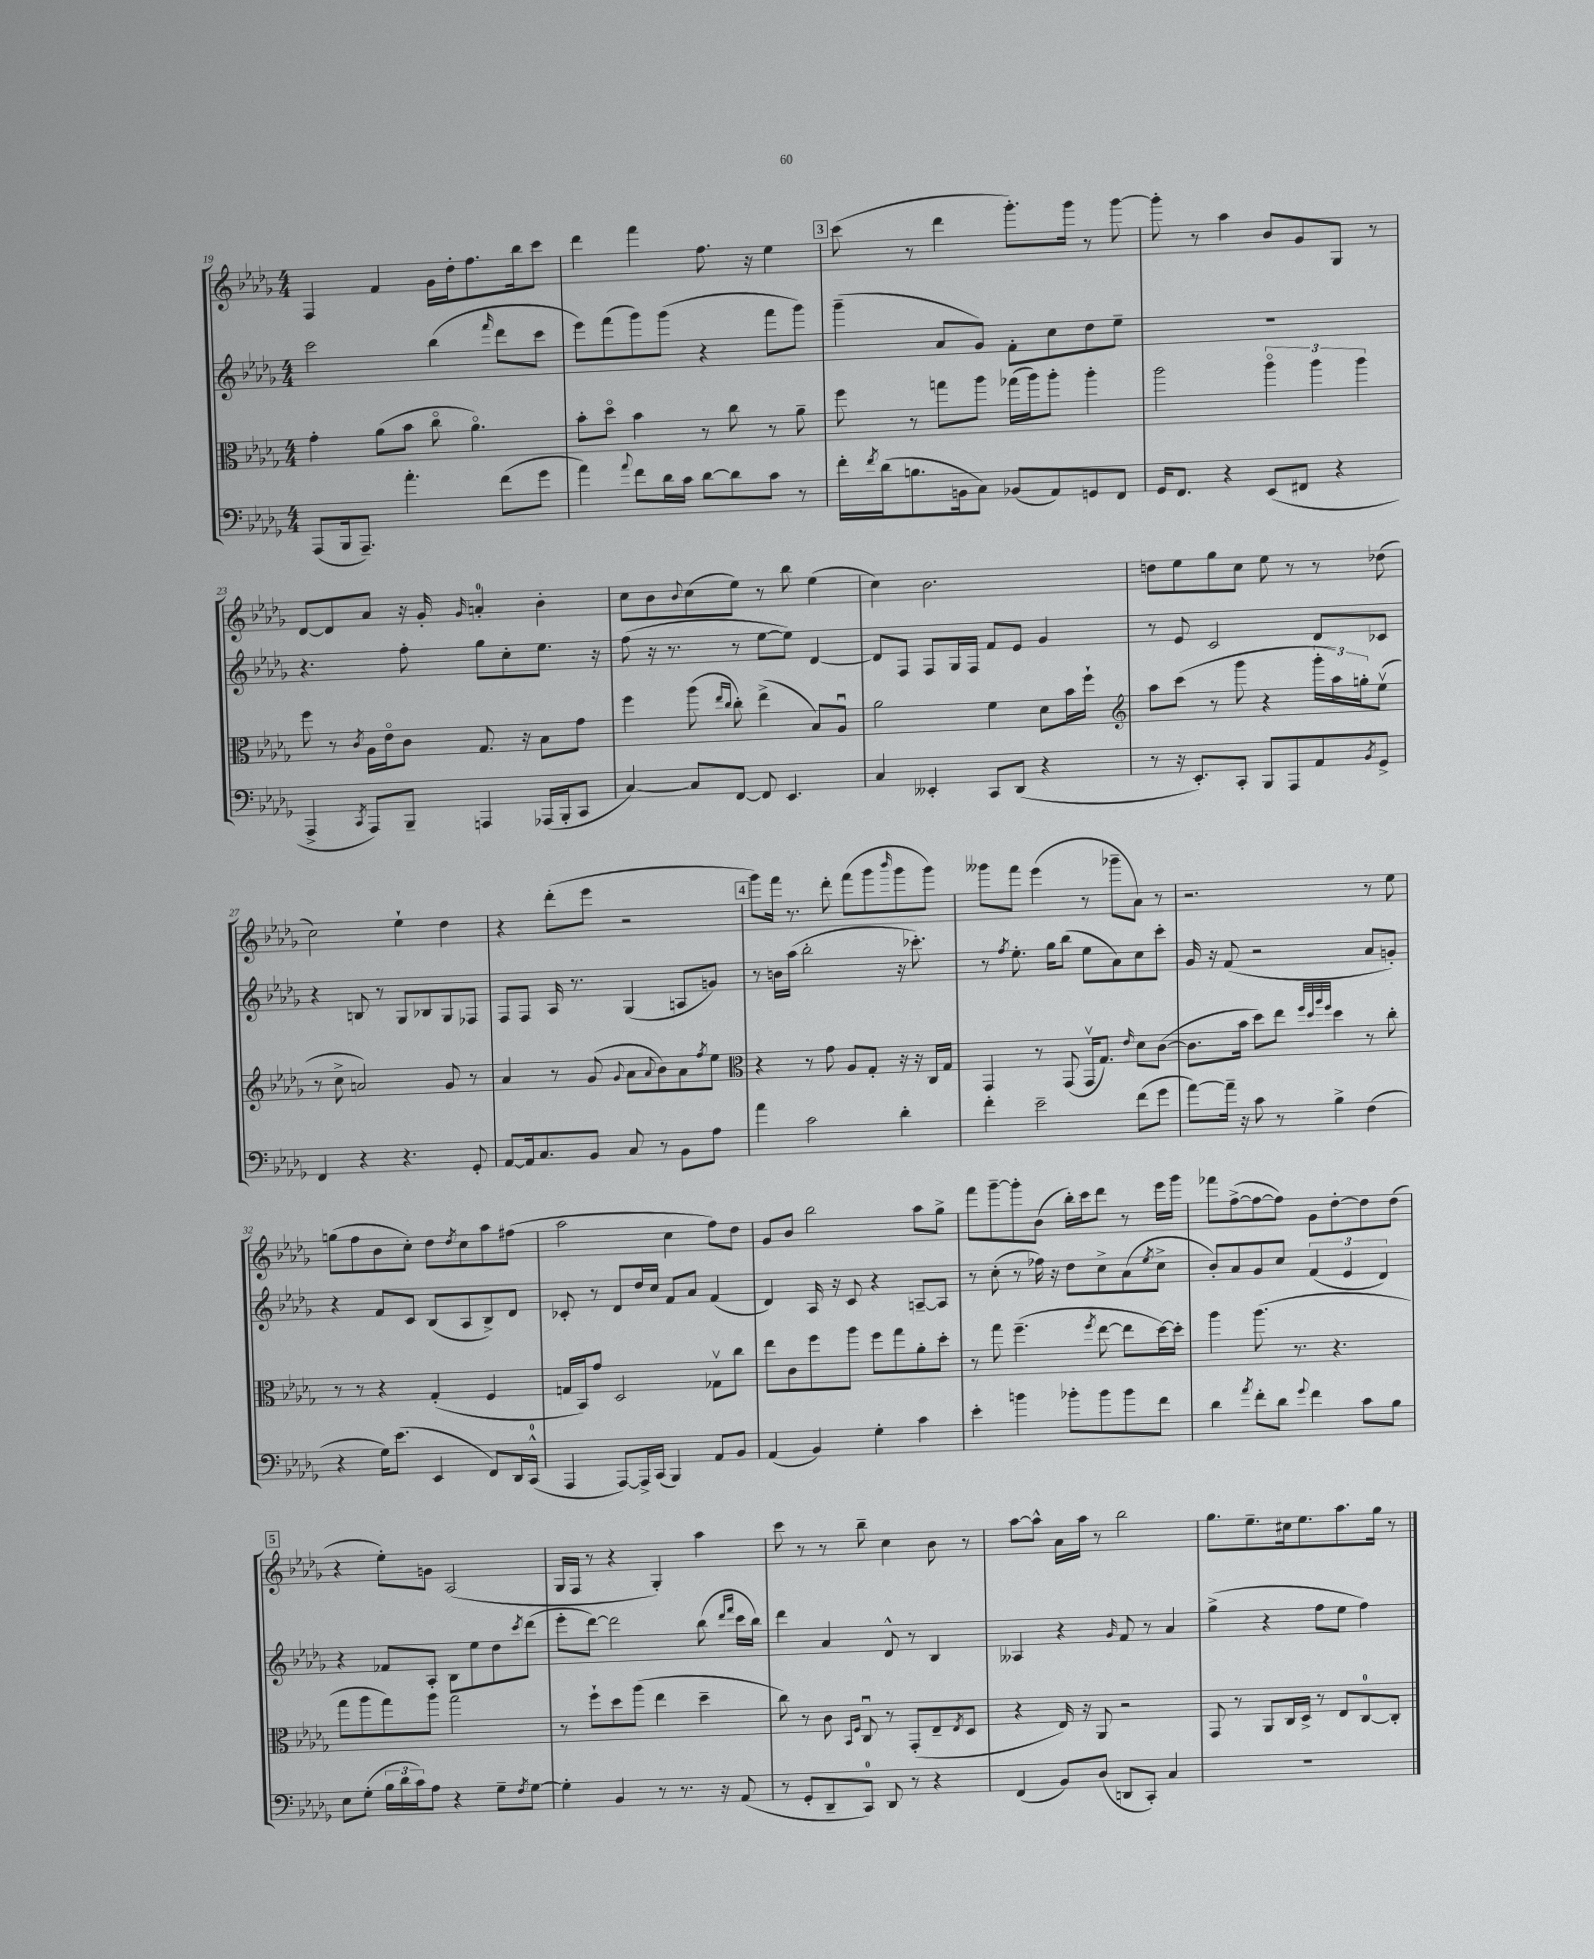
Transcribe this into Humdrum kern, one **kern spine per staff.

**kern	**kern	**kern	**kern
*staff4	*staff3	*staff2	*staff1
*clefF4	*clefC3	*clefG2	*clefG2
*k[b-e-a-d-g-]	*k[b-e-a-d-g-]	*k[b-e-a-d-g-]	*k[b-e-a-d-g-]
*M4/4	*M4/4	*M4/4	*M4/4
(8AAA-	4g-'	2ccc	4F
16BBB-	.	.	.
8.AAA-~)	.	.	.
.	(8a-	.	4f
4.a-'	8b-	.	.
.	8cco	(4bb-	16g-
.	.	.	16dd-'
.	4.a-o)	.	8.ff
.	.	16qqfff	.
(8f	.	8ddd-	.
.	.	.	16bb-
8g-	.	8ccc	8ccc
=	=	=	=
4a-)	8b-'	8eee-)	4ddd-
.	8dd-o	(8fff	.
8qqa-	.	.	.
8f	4b-	8ggg-)	4fff
16d-	.	(8ggg-	.
16c	.	.	.
[8d-	8r	4r	8.ff
8d-]	8cc	.	.
.	.	.	16r
8c	8r	8fff	4ee-
8r	8a-~	8ggg-)	.
=	=	=	=
16f'	8ff	(4ggg-~	(8ccc
8qf	.	.	.
(16d-	.	.	.
8.B	8r	.	8r
.	8gg	8a-	4ddd-
16BB	.	.	.
8C)	8aa-	8g-)	.
(8BB-	(16gg-	8f'	8.ggg-')
.	16aa-)	.	.
8AA-)	8aa-'	8cc	.
.	.	.	16ggg-
8GG	4aa-'	8dd-	8r
8FF	.	8ee-~	[8ggg-
=	=	=	=
16GG-	2aa-	1r	8ggg-']
8.FF	.	.	.
.	.	.	8r
4r	.	.	4aa-
(8EE-	6aa-o	.	8b-
8FF#	.	.	8g-
.	6aa-	.	.
4r	.	.	8G-
.	6aa-	.	.
.	.	.	8r
=	=	=	=
4AAA-^	8ff	4.r	[8d-
.	8r	.	8d-]
8qCC	8qc	.	.
8AAA-)	16A-	.	8a-
.	16e-o	.	.
8BBB-~	8c	8ff'	16r
.	.	.	16g-'
.	.	.	16qqg-
4AAA	8.G-	8gg-	4a'
.	.	8cc'	.
.	16r	.	.
(16AAA-	8B-	8.ee-	4b-'
16BBB-'	.	.	.
8CC	8g-	.	.
.	.	16r	.
=	=	=	=
[4C)	4ff	(8ff	8cc
.	.	16r	8b-
.	.	8.r	.
.	.	.	8qqb-
8C]	(8aa-	.	(8cc
.	16qqee-	.	.
.	16qqcc	.	.
[8FF	8cc')	8r	8ee-)
8FF]	(4ee-^	[8ee-	8r
4.EE-	.	8ee-])	8bb-
.	8B-)	[4d-	(4ee-
.	8A-u	.	.
=	=	=	=
4C	2a-	8d-]	4cc)
.	.	8F	.
4EE--'	.	8F	2.b-
.	.	16G-	.
.	.	16F	.
8CC	4f	8f	.
(8DD-	.	8e-	.
4r	8d-	4g-	.
.	16b-	.	.
.	16ff`	.	.
=	=	=	=
*	*clefG2	*	*
8r	8aa-	8r	8dd
16r	(8ccc	8e-	8ee-
8.EE-')	.	.	.
.	8r	2c	8gg-
8CC'	8ggg-	.	8cc
8BBB-	4r	.	8ee-
8AAA-	.	.	8r
8AA-	24ggg-'	8d-	8r
.	24aa-)	.	.
.	24gg'	.	.
8qBB-	.	.	.
8GG-^	(8ee-v	8c-	(8dd-
=	=	=	=
4FF	8r	4r	2cc)
.	8cc^	.	.
4r	2a)	8B	.
.	.	8r	.
4.r	.	8G-	4ee-`
.	.	8B-	.
.	8g-	8G-	4dd-
8GG-'	8r	8F-	.
=	=	=	=
[8AA-	4a-	8F	4r
16AA-]	.	8F	.
8.C	.	.	.
.	8r	16A-	(8ddd-'
.	.	8.r	.
8BB-	(8g-	.	8eee-
.	8qqg-	.	.
8C	8a-	(4G-	2r
.	8qqa-	.	.
8r	8b-)	.	.
8BB-	8a-	8A	.
.	8qff	.	.
8A-	8ee-	8g)	.
=	=	=	=
*	*clefC3	*	*
4a-	4r	8r	8ggg-)
.	.	16b	16fff
.	.	(16aa-	8.r
2c	8r	2bb-'	.
.	8g-	.	8ddd-'
.	8A-	.	(8fff
.	8G-'	.	8ggg-
.	.	.	16qqbbb-
4d-'	16r	16r	8ggg-
.	16r	8.ccc-')	.
.	16C	.	8ggg-)
.	16G-	.	.
=	=	=	=
4f'	4GG-	8r	8ggg--
.	.	8qff	.
.	.	8.ee-'	8fff
2e-~	8r	.	(4eee-
.	.	16gg-	.
.	(8GG-	(8bb-	.
.	16GG-v	8ee-	8r
.	8.G-)	.	.
.	.	8a-)	8ggg-~
.	16qqe-	.	.
(8f	8d-	8cc	8a-)
8g-	([8c	8ccc'	8r
=	=	=	=
[8a-)	8.c]	16g-	2.r
.	.	16r	.
16a-~]	.	(8f	.
16r	16b-	.	.
8c	8dd-)	2r	.
8r	8ee-	.	.
.	32qqff	.	.
.	32qqdd-	.	.
.	32qqaa-	.	.
.	32qqff	.	.
4B-^	4dd-	.	.
(4F	8r	8a-	8r
.	8cc'	8g')	8ee-
=	=	=	=
4r	8r	4r	(8gg
.	8r	.	8ff
16G-)	4r	8f	8b-
(8.e-	.	.	.
.	.	8c	8cc')
4EE-	(4G-'	(8B-	8dd-
.	.	.	8qdd-
.	.	8A-	8cc
8FF)	4F	8B-^)	8aa-
16DD-	.	8d-	(8ff#
(16CC^^	.	.	.
=	=	=	=
4AAA-	16G	8c-'	2aa-
.	16BB-)	.	.
.	8g-	8r	.
[8AAA-)	2D-	8d-	.
16AAA-^]	.	16dd-	.
(16CC	.	16cc	.
4BBB-)	.	8f	4cc
.	.	8a-	.
8AA-	8G-v	(4f	8ff)
8BB-	8cc	.	8dd-
=	=	=	=
(4AA-	8ee-	4d-)	8g-
.	8c	.	8b-
4BB-)	8ff	16A-	2bb-
.	.	16r	.
.	8aa-	8c	.
4G-'	8ff	4r	.
.	8gg-	.	.
4c	8a-'	[8A~	8aa-
.	8dd-'	8A]	8gg-^
=	=	=	=
4e-'	8r	8r	8fff
.	8gg-	(8cc'	[8ggg-~
4b	(4.ff~	8r	8ggg-']
.	.	16ff-)	(8b-
.	.	16r	.
8b-'	.	8dd-	16bb-')
.	.	.	16ccc
.	8qff	.	.
8b-	[8ee-	8cc^	8ddd-
8b-	8ee-]	(8a-	8r
.	.	8qee-	.
8f	[16dd-)	8cc^	16eee-
.	16dd-']	.	16ggg-
=	=	=	=
4d-	4aa-	8b-')	8fff-
.	.	8a-	([8ff^
8qa-	.	.	.
8f'	(8.aa-	8g-	8ff_
8d-	.	8cc	8ff])
.	8.r	.	.
8qqg-	.	.	.
4f	.	(6f	8g-
.	4.r	.	[8dd-'
.	.	6e-	.
8c	.	.	8dd-]
.	.	6d-)	.
8B-	.	.	(8dd-
=	=	=	=
8E-	8gg-	4r	4r
(8G-'	8aa-	.	.
24B-	8gg-)	8f-	8ee-')
24d-	.	.	.
24c)	.	.	.
8A-	8aa-	8A-'	8g
4r	2gg-	8B-	(2A-
.	.	8ee-	.
8G-~	.	8dd-	.
8qF	.	8qccc	.
[8G-	.	(8ddd-	.
=	=	=	=
4G-']	8r	8eee-'	16G-
.	.	.	16F
.	8ff`	[8ddd-)	8r
4BB-	8dd-	2ddd-]	4r
.	(8aa-	.	.
8r	4ee-	.	4G-')
8.r	.	.	.
.	4dd-~	(8bb-	4aa-
16r	.	.	.
.	.	16qqddd-	.
.	.	16qqfff	.
(8AA-	.	16ccc	.
.	.	16bb-)	.
=	=	=	=
8r	8cc)	4ddd-	8ccc
8GG-'	8r	.	8r
8DD-~	8c	4a-	8r
.	16qqBB-	.	.
.	16qqF	.	.
8CC)	8Cu	.	8bb-~
8DD-	8r	8d-^^	4cc
8r	(8GG-'	8r	.
4r	8E-~	4B-	8b-
.	8qE-	.	.
.	8D-	.	8r
=	=	=	=
(4FF	4r	4A--	[8aa-
.	.	.	8aa-^^]
8BB-)	16E-)	4r	16a-
.	16r	.	16aa-
(8D-	8AA-	.	8r
.	.	16qqg-	.
8DD	2r	8f	2bb-
8CC')	.	8r	.
4C	.	4a-	.
=	=	=	=
1r	8GG-	(4gg-^	8.gg-
.	8r	.	.
.	.	.	8.ee-~
.	8AA-	4r	.
.	16C	.	16cc#
.	16D-^	.	8.ee-
.	8r	8ff	.
.	8E-	8ee-	8.aa-
.	[8C	4ff)	.
.	.	.	16gg-
.	8C']	.	8r
==	==	==	==
*-	*-	*-	*-
